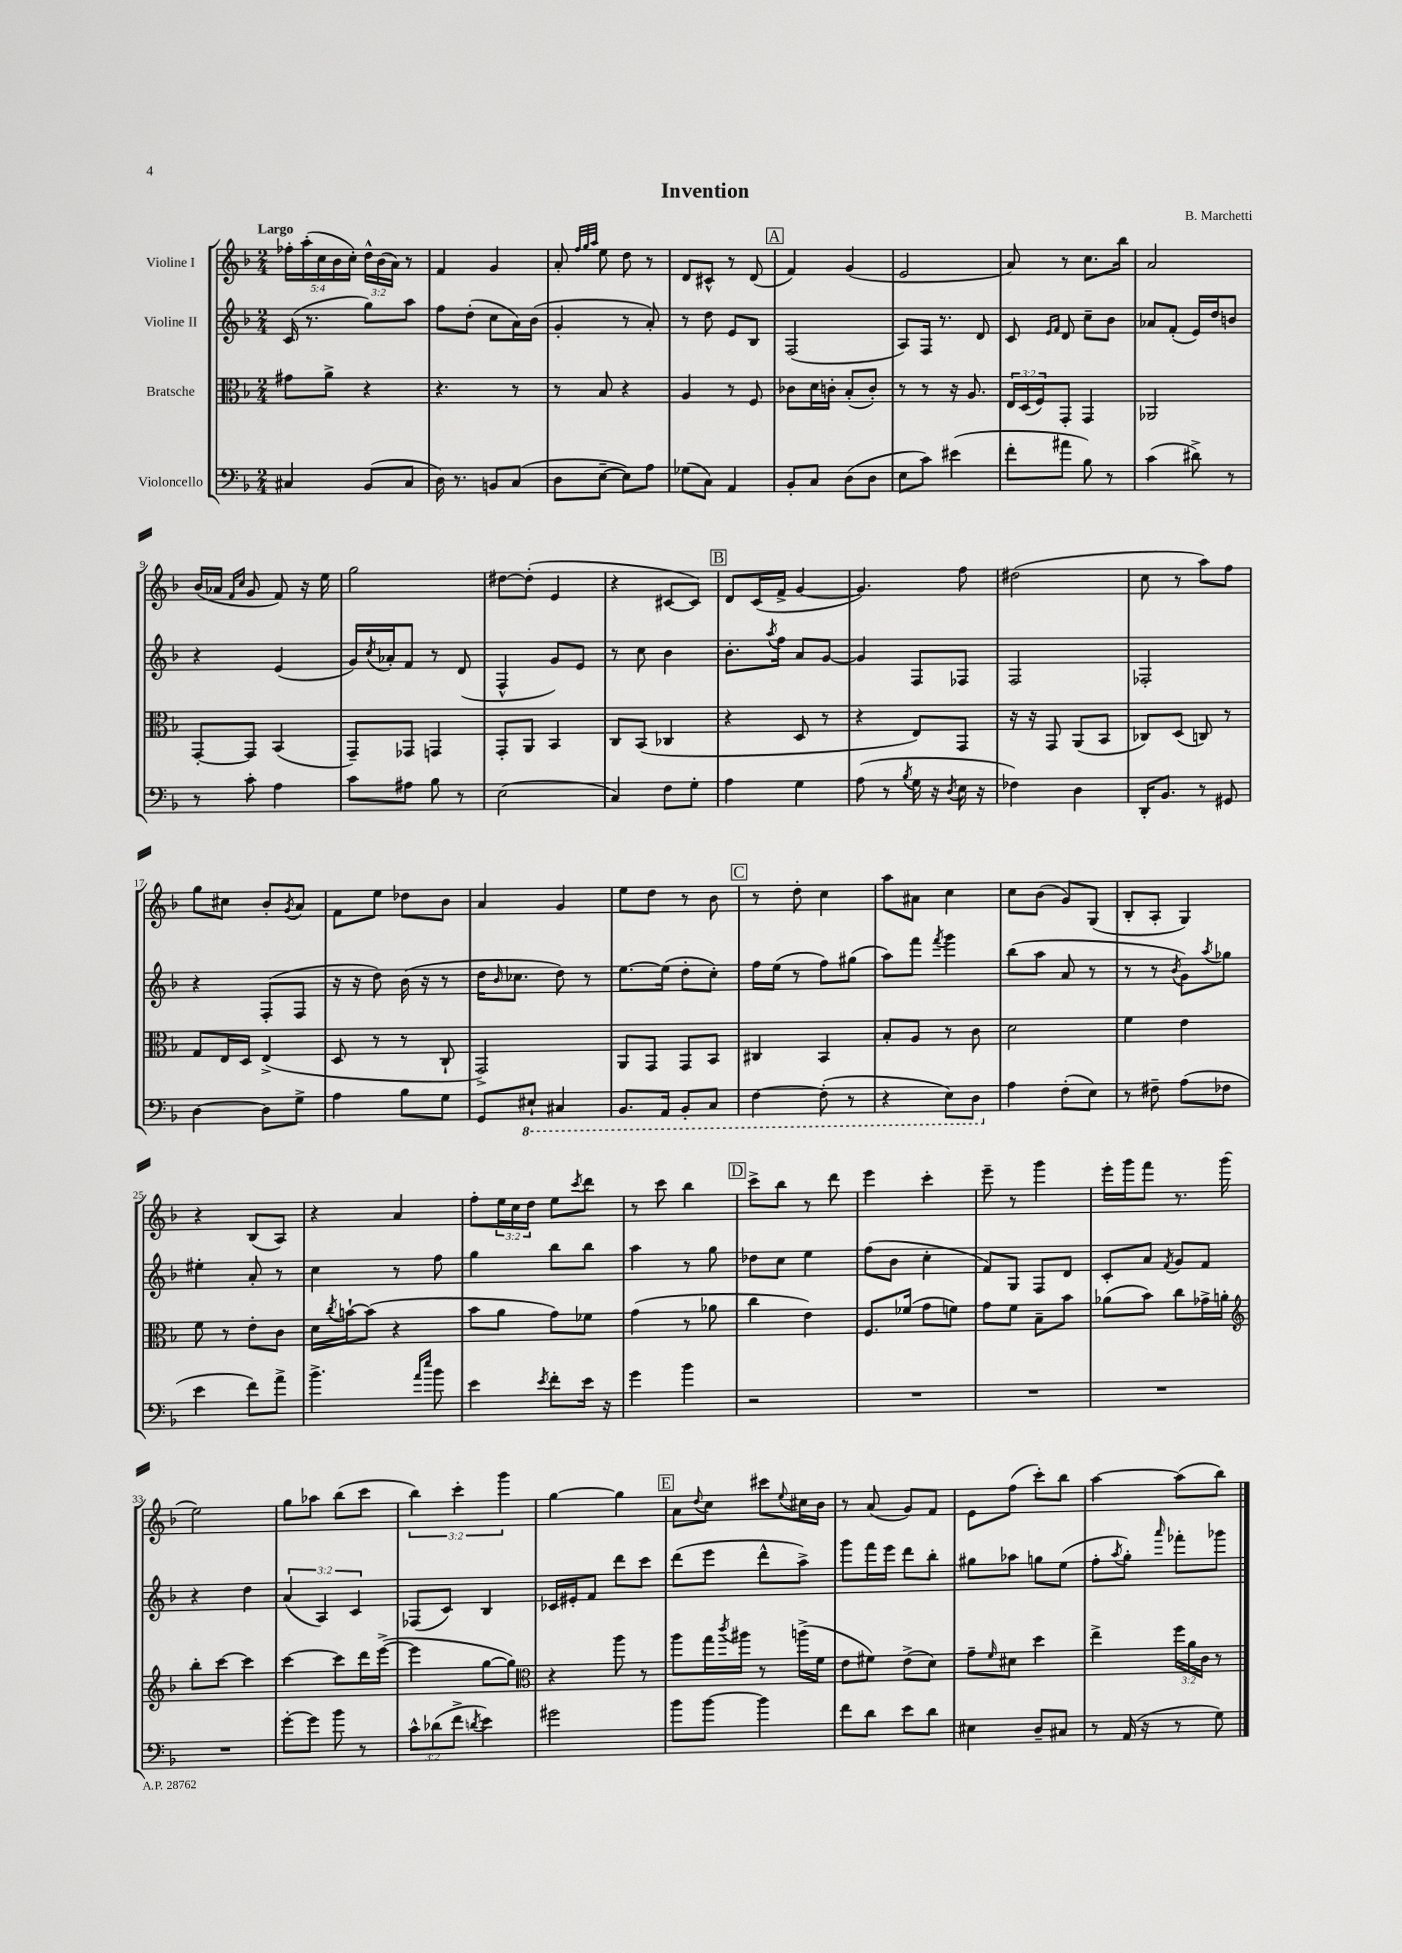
\header { title = "Invention" composer = "B. Marchetti" }
<<
\new StaffGroup <<
\new Staff = "s0" \with { instrumentName = "Violine I" } {
    \clef treble \key f \major \numericTimeSignature \time 2/4 \override Staff.TupletNumber.text = #tuplet-number::calc-fraction-text \tempo "Largo"
    \tuplet 5/4 { fes''16-. a''16-.( c''16 bes'16 c''16-.) } \tuplet 3/2 { d''16-^ bes'16( a'16) } r8 |
    f'4 g'4 |
    a'8-. \grace { f''32 g''32 a''32 } e''8 d''8 r8 |
    d'8 cis'8-^ r8 d'8( |
    \mark \markup { \box "A" } f'4) g'4( |
    e'2 |
    a'8) r8 c''8. bes''16 |
    a'2 |
    bes'16( aes'16 \grace { f'16 c''16 } g'8 f'8) r16 e''16 |
    g''2 |
    dis''8~ dis''8-.( e'4 |
    r4 cis'8~ cis'8) |
    \mark \markup { \box "B" } d'8 c'16( f'16-> g'4~ |
    g'4.) f''8 |
    dis''2( |
    c''8 r8 a''8) f''8 |
    g''8 cis''8 bes'8-. \acciaccatura { g'8 } a'8 |
    f'8 e''8 des''8 bes'8 |
    a'4 g'4 |
    e''8 d''8 r8 bes'8 |
    \mark \markup { \box "C" } r8 d''8-. c''4 |
    a''8 ais'8 c''4 |
    c''8 bes'8( g'8) g8( |
    bes8-. a8-. g4) |
    r4 bes8( a8) |
    r4 a'4 |
    f''8-. \tuplet 3/2 { e''16 c''16 d''16 } e''8 \acciaccatura { c'''8 } d'''8 |
    r8 c'''8 bes''4 |
    \mark \markup { \box "D" } c'''8-> bes''8 r8 d'''8 |
    e'''4 c'''4-. |
    e'''8-- r8 g'''4 |
    e'''16-. g'''16 f'''8 r8. g'''16( |
    e''2) |
    g''8 aes''8 bes''8( c'''8 |
    \tuplet 3/2 { bes''4) c'''4-. g'''4 } |
    g''4~ g''4 |
    \mark \markup { \box "E" } a'8 \appoggiatura { d''8 } c''8 cis'''8 \appoggiatura { e''8 } cis''16 bes'16 |
    r8 a'8( g'8) f'8 |
    e'8 f''8( c'''8-.) bes''8 |
    a''4~ a''8( bes''8) \bar "|." |
}
\new Staff = "s1" \with { instrumentName = "Violine II" } {
    \clef treble \key f \major \numericTimeSignature \time 2/4 \override Staff.TupletNumber.text = #tuplet-number::calc-fraction-text
    c'16( r8. g''8) a''8 |
    f''8 d''8-.( c''8 a'16) bes'16( |
    g'4-. r8 a'8-.) |
    r8 d''8 e'8 bes8 |
    \mark \markup { \box "A" } f2( |
    a8) f16 r8. d'8 |
    c'8 \grace { e'16 f'16 } d'8 c''8-- bes'8 |
    aes'8 f'8-.( e'16) d''16 b'8 |
    r4 e'4( |
    g'16) \acciaccatura { c''8 } aes'16-. f'8 r8 d'8( |
    f4-^ g'8) e'8 |
    r8 c''8 bes'4 |
    \mark \markup { \box "B" } bes'8.-. \acciaccatura { a''8 } f''16 a'8 g'8~ |
    g'4 f8 fes8 |
    f2 |
    fes2-. |
    r4 f8-.( f8 |
    r16 r16 d''8) bes'16( r16 r8 |
    d''16 \grace { bes'16 } ces''8. d''8) r8 |
    e''8.~ e''16( d''8-. c''8-.) |
    \mark \markup { \box "C" } f''16 e''16( r8 f''8) gis''8( |
    a''8) f'''8 \acciaccatura { f'''8 } g'''4 |
    bes''8( a''8 a'8 r8 |
    r8 r8 \acciaccatura { bes'8 } g'8) \acciaccatura { a''8 } ges''8 |
    eis''4-. a'8-. r8 |
    c''4 r8 f''8 |
    g''4 bes''8 bes''8 |
    a''4 r8 g''8 |
    \mark \markup { \box "D" } des''8 c''8 e''4 |
    f''8( bes'8 c''4-. |
    f'8) g8 f8 d'8 |
    c'8-. a'8 \acciaccatura { f'8 } g'8 f'8 |
    r4 d''4 |
    \tuplet 3/2 { a'4( a4) c'4 } |
    fes8( c'8) bes4 |
    ces'16 eis'16-. f'8 d'''8 c'''8 |
    \mark \markup { \box "E" } d'''8( e'''8 d'''8-^ a''8->) |
    g'''8 f'''16 e'''16 d'''8 bes''8-. |
    gis''8 aes''8 g''8 e''8( |
    f''8-. \acciaccatura { a''8 } g''8-.) \grace { a'''16 } fes'''8-. ges'''8 \bar "|." |
}
\new Staff = "s2" \with { instrumentName = "Bratsche" } {
    \clef alto \key f \major \numericTimeSignature \time 2/4 \override Staff.TupletNumber.text = #tuplet-number::calc-fraction-text
    gis'8 a'8-> r4 |
    r4. r8 |
    r8 bes8 r4 |
    a4 r8 f8 |
    \mark \markup { \box "A" } ces'8 d'16 c'16-. bes8-.( c'8-.) |
    r8 r8 r16 a8. |
    \tuplet 3/2 { e16 d16( f16) } g,8-. g,4 |
    aes,2 |
    g,8~-. g,8 bes,4( |
    g,8--) ges,8 g,4 |
    g,8-. a,8 bes,4 |
    c8 bes,8( ces4 |
    \mark \markup { \box "B" } r4 d8 r8 |
    r4 e8) g,8 |
    r16 r16 g,8 a,8( bes,8 |
    ces8) d8( c8) r8 |
    g8 e16 d16 e4->( |
    d8 r8 r8 c8-! |
    g,2->) |
    a,8 g,8 g,8 bes,8 |
    \mark \markup { \box "C" } cis4 bes,4 |
    bes8-. a8 r8 c'8 |
    d'2 |
    f'4 e'4 |
    f'8 r8 e'8-. c'8 |
    d'16 \acciaccatura { c''8 } b'16~-! b'8( r4 |
    bes'8 a'8 g'8) fes'8 |
    g'4( r8 aes'8 |
    \mark \markup { \box "D" } c''4 e'4) |
    f8. fes'16( g'8 f'8) |
    g'8 f'8 bes8-- bes'8 |
    aes'8( bes'8) c''8 ges'16-> a'16-. |
    \clef treble bes''8-. c'''8~ c'''4 |
    c'''4~ c'''8 d'''16 e'''16~->( |
    e'''4 g''8~ g''8) |
    \clef alto r4 a''8 r8 |
    \mark \markup { \box "E" } a''8 g''16 \acciaccatura { c'''8 } ais''16 r8 a''16->( f'16 |
    e'8 fis'8) e'8->( d'8) |
    g'8-- \grace { f'16 } dis'8 d''4 |
    e''4-> \tuplet 3/2 { f''16 a'16 c'16 } r8 \bar "|." |
}
\new Staff = "s3" \with { instrumentName = "Violoncello" } {
    \clef bass \key f \major \numericTimeSignature \time 2/4 \override Staff.TupletNumber.text = #tuplet-number::calc-fraction-text
    cis4 bes,8( cis8 |
    d16) r8. b,8 c8( |
    d8 e8~-- e8) a8 |
    ges8( c8) a,4 |
    \mark \markup { \box "A" } bes,8-. c8 d8( d8 |
    e8 c'8) eis'4( |
    f'8-. ais'8 bes8) r8 |
    c'4( dis'8->) r8 |
    r8 c'8-. a4 |
    c'8 ais8 bes8 r8 |
    e2( |
    c4) f8 g8-. |
    \mark \markup { \box "B" } a4 g4 |
    a8( r8 \acciaccatura { bes8 } g16 r16 \acciaccatura { d8 } e16 r16 |
    fes4) d4 |
    d,16-. bes,8. r8 gis,8 |
    d4~ d8 g8-> |
    a4 bes8 g8 |
    g,8 \ottava #-1 eis,8-! cis,4 |
    bes,,8. a,,16 bes,,8-. c,8 |
    \mark \markup { \box "C" } f,4~ f,8-.( r8 |
    r4 e,8) d,8 \ottava #0 |
    a4 f8-.( e8) |
    r8 fis8-- a8( fes8 |
    e'4 f'8) a'8-> |
    bes'4.-> \grace { a'16 e''16 } bes'8 |
    e'4 \acciaccatura { e'8 } f'8-. e'16 r16 |
    g'4 bes'4 |
    \mark \markup { \box "D" } r2 |
    R2 |
    R2 |
    R2 |
    R2 |
    g'8~-. g'8 bes'8 r8 |
    \tuplet 3/2 { c'8-^ des'8( f'8-> } \acciaccatura { d'8 } e'4) |
    gis'2 |
    \mark \markup { \box "E" } bes'8 bes'8~ bes'4 |
    f'8 d'8 e'8 d'8 |
    eis4 d8-- cis8 |
    r8 a,16( r16 r8 g8) \bar "|." |
}
>>
>>
